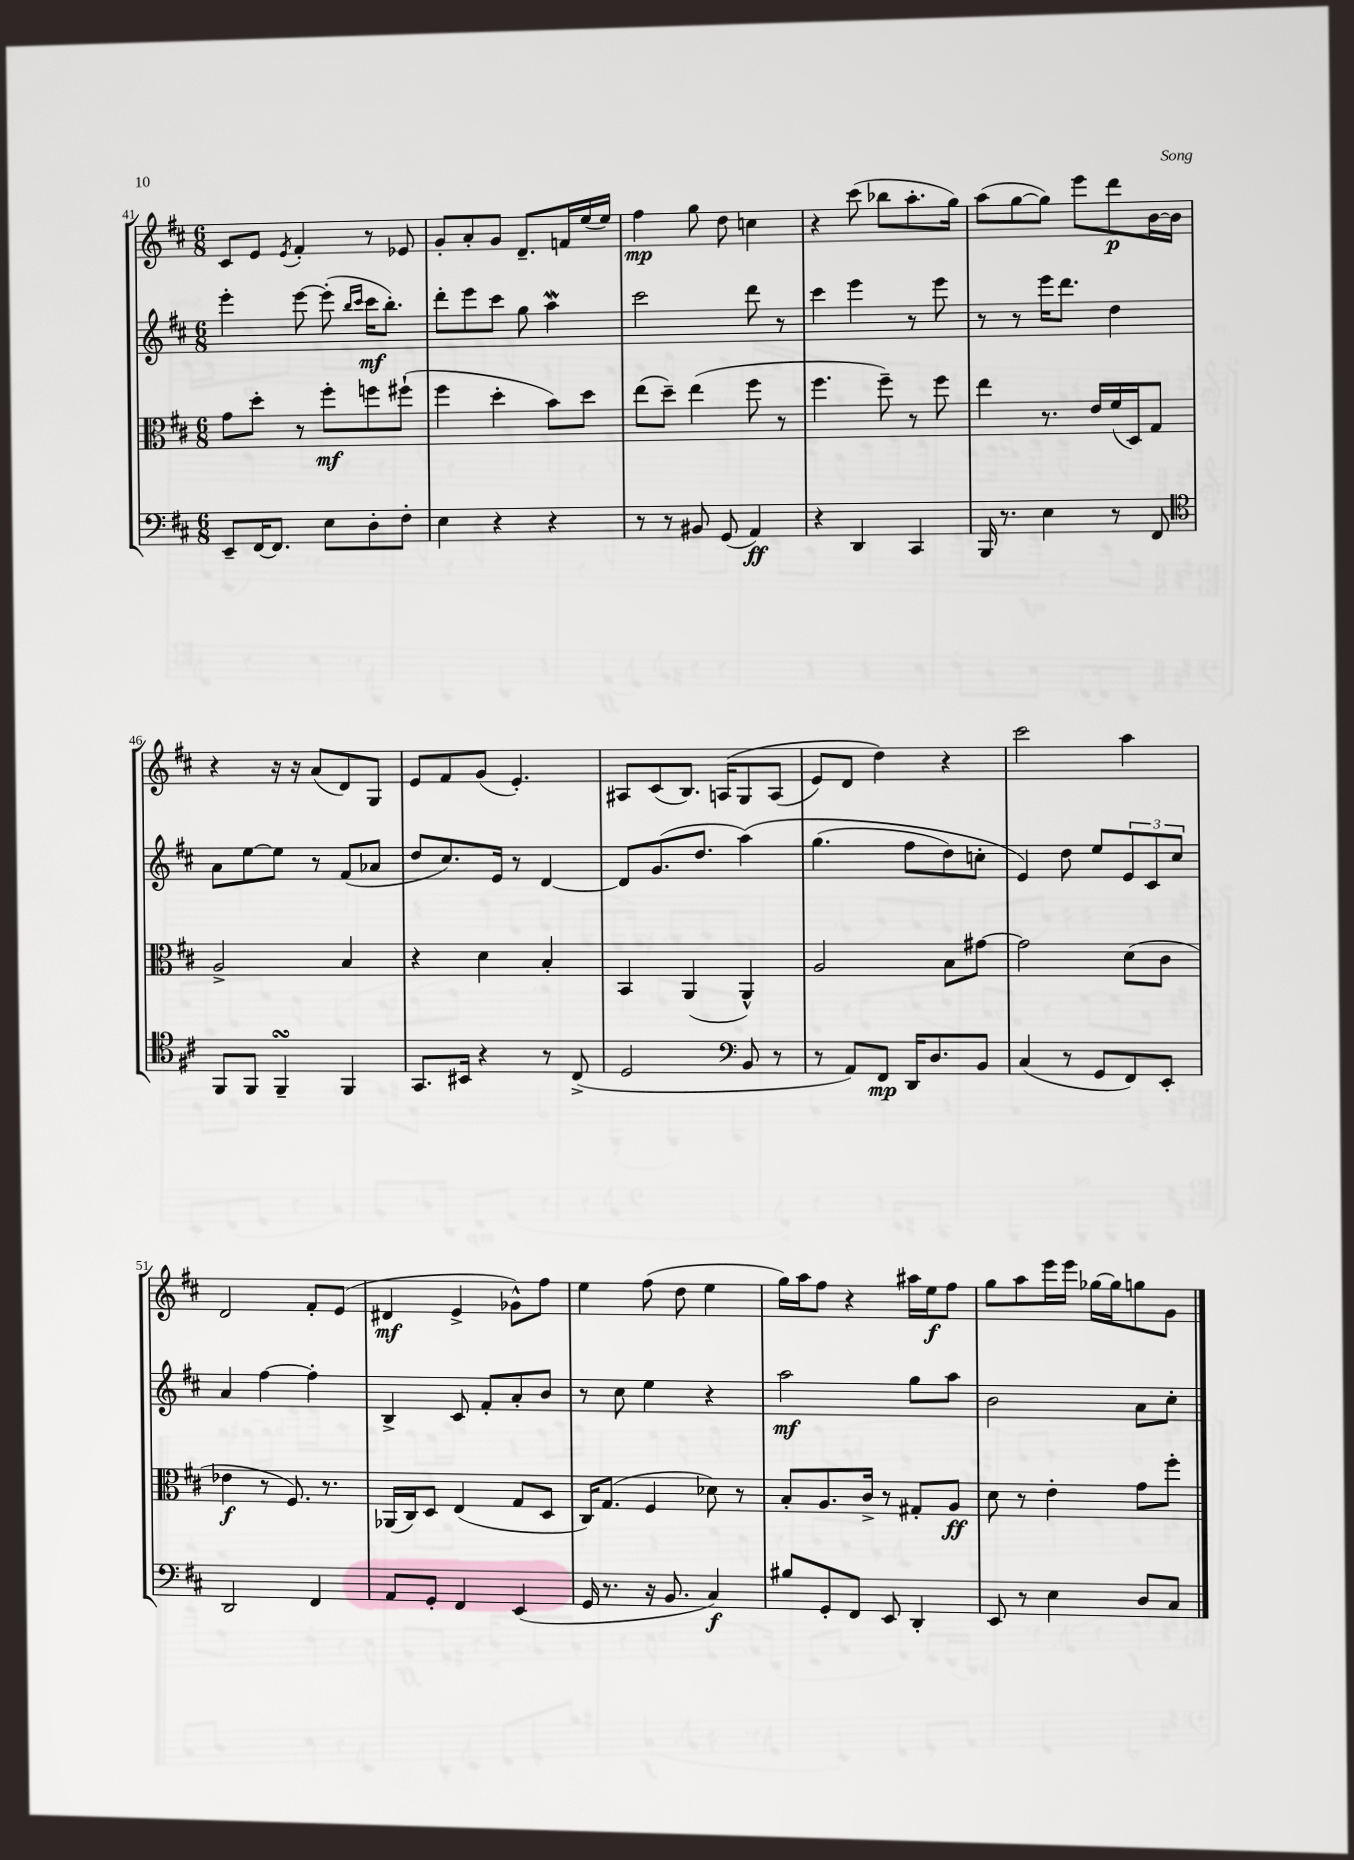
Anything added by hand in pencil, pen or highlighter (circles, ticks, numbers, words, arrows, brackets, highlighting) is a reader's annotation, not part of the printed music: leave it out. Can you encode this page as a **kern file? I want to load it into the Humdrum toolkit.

**kern	**dynam	**kern	**dynam	**kern	**dynam	**kern	**dynam
*part4	*part4	*part3	*part3	*part2	*part2	*part1	*part1
*staff4	*staff4	*staff3	*staff3	*staff2	*staff2	*staff1	*staff1
*clefF4	*	*clefC3	*	*clefG2	*	*clefG2	*
*k[f#c#]	*	*k[f#c#]	*	*k[f#c#]	*	*k[f#c#]	*
*M6/8	*	*M6/8	*	*M6/8	*	*M6/8	*
=41	=41	=41	=41	=41	=41	=41	=41
8EE~/L	.	8g\L	.	4eee'\	.	8c#/L	.
[16FF#/K	.	8dd'\J	.	.	.	8e/J	.
8.FF#/J]	.	.	.	.	.	.	.
.	.	.	.	.	.	8qe/	.
.	.	8r	.	[8eee\	.	4f#'/	.
8E\L	.	8ff#'\L	mf	(8eee'\]	.	.	.
.	.	.	.	16qqbb/LL	.	.	.
.	.	.	.	16qqccc#/JJ	.	.	.
8D'\	.	8ffn\	.	16ccc#\KL	mf	8r	.
.	.	.	.	8.bb'\J)	.	.	.
8F#'\J	.	(8ff#X`\J	.	.	.	8e-X/	.
=42	=42	=42	=42	=42	=42	=42	=42
4E\	.	4ff#\	.	8ddd'\L	.	8g'/L	.
.	.	.	.	8eee\	.	8a'/	.
4r	.	4dd'\	.	8ccc#\J	.	8g/J	.
.	.	.	.	8gg\	.	8.d~/L	.
4r	.	8b\L)	.	4aaW\	.	.	.
.	.	.	.	.	.	16fn/L	.
.	.	8dd\J	.	.	.	(16ee/	.
.	.	.	.	.	.	16ee/JJ)	.
=43	=43	=43	=43	=43	=43	=43	=43
8r	.	(8ee\L	.	2ccc#\	.	4ff#\	mp
8r	.	8dd~\J)	.	.	.	.	.
8BB#X/	.	(4ee\	.	.	.	8gg\	.
(8GG/	.	.	.	.	.	8dd\	.
4AA/)	ff	8ff#\	.	8ddd\	.	4ccn\	.
.	.	8r	.	8r	.	.	.
=44	=44	=44	=44	=44	=44	=44	=44
4r	.	4.ff#\	.	4ccc#\	.	4r	.
4DD/	.	.	.	4eee\	.	(8ccc#\	.
.	.	8ff#~\)	.	.	.	8bb-X\L	.
4CC#/	.	8r	.	8r	.	8.aa'\	.
.	.	8ff#\	.	8eee\	.	.	.
.	.	.	.	.	.	16gg\Jk)	.
=45	=45	=45	=45	=45	=45	=45	=45
16BBB/	.	4ee\	.	8r	.	(8aa\L	.
8.r	.	.	.	.	.	.	.
.	.	.	.	8r	.	[8gg\	.
4E\	.	8.r	.	16eee\KL	.	8gg\J])	.
.	.	.	.	8.ddd\J	.	.	.
.	.	.	.	.	.	8eee\L	.
.	.	16e/LL	.	.	.	.	.
8r	.	(16f#/	.	4dd\	.	8ddd\	p
.	.	16D/J)	.	.	.	.	.
8FF#/	.	8G/J	.	.	.	[16b\L	.
.	.	.	.	.	.	16b\JJ]	.
!!LO:LB:g=z
=46	=46	=46	=46	=46	=46	=46	=46
*clefC4	*	*	*	*	*	*	*
8FF#/L	.	2A^/	.	8a\L	.	4r	.
8FF#/J	.	.	.	[8ee\	.	.	.
4FF#sSsS~/	.	.	.	8ee\J]	.	16r	.
.	.	.	.	.	.	16r	.
.	.	.	.	8r	.	(8a/L	.
4FF#/	.	4B/	.	(8f#/L	.	8d/)	.
.	.	.	.	8a-X/J	.	8G/J	.
=47	=47	=47	=47	=47	=47	=47	=47
8.GG/L	.	4r	.	8dd/L	.	8e/L	.
.	.	.	.	8.cc#/)	.	8f#/	.
16BB#X/Jk	.	.	.	.	.	.	.
4r	.	4d\	.	.	.	(8g/J	.
.	.	.	.	16e/Jk	.	.	.
.	.	.	.	8r	.	4.e'/)	.
8r	.	4B'/	.	[4d/	.	.	.
(8C#^/	.	.	.	.	.	.	.
=48	=48	=48	=48	=48	=48	=48	=48
2D/	.	4BB/	.	8d/L]	.	8A#X/L	.
.	.	.	.	(8.g/	.	(8c#/	.
.	.	(4AA/	.	.	.	8.B/J)	.
.	.	.	.	8.dd/J	.	.	.
.	.	.	.	.	.	(16An/KL	.
*clefF4	*	*	*	*	*	*	*
8BB/	.	4AA^^/)	.	(4aa\)	.	8G/	.
8r	.	.	.	.	.	(8A/J	.
=49	=49	=49	=49	=49	=49	=49	=49
8r	.	2A/	.	(4.gg\	.	8e/L)	.
8AA/L)	.	.	.	.	.	8d/J	.
8FF#/J	mp	.	.	.	.	4dd\)	.
16DD/KL	.	.	.	8ff#\L	.	.	.
8.D/	.	.	.	.	.	.	.
.	.	8B\L	.	8dd\)	.	4r	.
8BB/J	.	[8g#X\J	.	8ccn'\J	.	.	.
=50	=50	=50	=50	=50	=50	=50	=50
(4C#/	.	2g#\]	.	4e/)	.	2ccc#\	.
8r	.	.	.	8dd\	.	.	.
8GG/L	.	.	.	8ee/L	.	.	.
8FF#/)	.	(8d\L	.	12e/	.	4aa\	.
.	.	.	.	12c#/	.	.	.
8EE'/J	.	8c#\J	.	.	.	.	.
.	.	.	.	12cc#/J	.	.	.
!!LO:LB:g=z
=51	=51	=51	=51	=51	=51	=51	=51
2DD/	.	4e-X\	f	4a/	.	2d/	.
.	.	8r	.	[4ff#\	.	.	.
.	.	8.F#/)	.	.	.	.	.
4FF#/	.	.	.	4ff#'\]	.	8f#'/L	.
.	.	8.r	.	.	.	.	.
.	.	.	.	.	.	(8e/J	.
=52	=52	=52	=52	=52	=52	=52	=52
8AA/L	.	(16AA-X/LL	.	4B^/	.	4d#X/	mf
.	.	16C#/J)	.	.	.	.	.
8GG'/J	.	8D/J	.	.	.	.	.
4FF#/	.	(4E/	.	8c#/	.	4e^/	.
.	.	.	.	8f#'/L	.	.	.
(4EE/	.	8G/L	.	8a'/	.	8g-X^^\L)	.
.	.	8D/J	.	8b/J	.	8ff#\J	.
=53	=53	=53	=53	=53	=53	=53	=53
16GG/	.	16C#/KL)	.	8r	.	4ee\	.
8.r	.	(8.G/J	.	.	.	.	.
.	.	.	.	8cc#\	.	.	.
16r	.	4F#/	.	4ee\	.	(8ff#\	.
8.BB/	.	.	.	.	.	.	.
.	.	.	.	.	.	8dd\	.
4C#/)	f	8d-X\)	.	4r	.	4ee\	.
.	.	8r	.	.	.	.	.
=54	=54	=54	=54	=54	=54	=54	=54
8B#X/L	.	8B'/L	.	2aa\	mf	16gg\LL)	.
.	.	.	.	.	.	16aa\J	.
8GG'/	.	8.A/	.	.	.	8ff#\J	.
8FF#/J	.	.	.	.	.	4r	.
.	.	16c#^/Jk	.	.	.	.	.
8EE/	.	8r	.	.	.	.	.
4DD'/	.	8G#X'/L	.	8gg\L	.	16aa#X\LL	.
.	.	.	.	.	.	16ee\J	f
.	.	8A/J	ff	8aa\J	.	8ff#\J	.
=55	=55	=55	=55	=55	=55	=55	=55
8EE/	.	8d\	.	2b\	.	8gg\L	.
8r	.	8r	.	.	.	8aa\	.
4E\	.	4e'\	.	.	.	16eee\L	.
.	.	.	.	.	.	16eee\JJ	.
.	.	.	.	.	.	[16gg-X\LL	.
.	.	.	.	.	.	16gg-\J]	.
8D/L	.	8g\L	.	8a\L	.	8ggn\	.
8C#/J	.	8ff#'\J	.	8cc#'\J	.	8g\J	.
==	==	==	==	==	==	==	==
*-	*-	*-	*-	*-	*-	*-	*-
